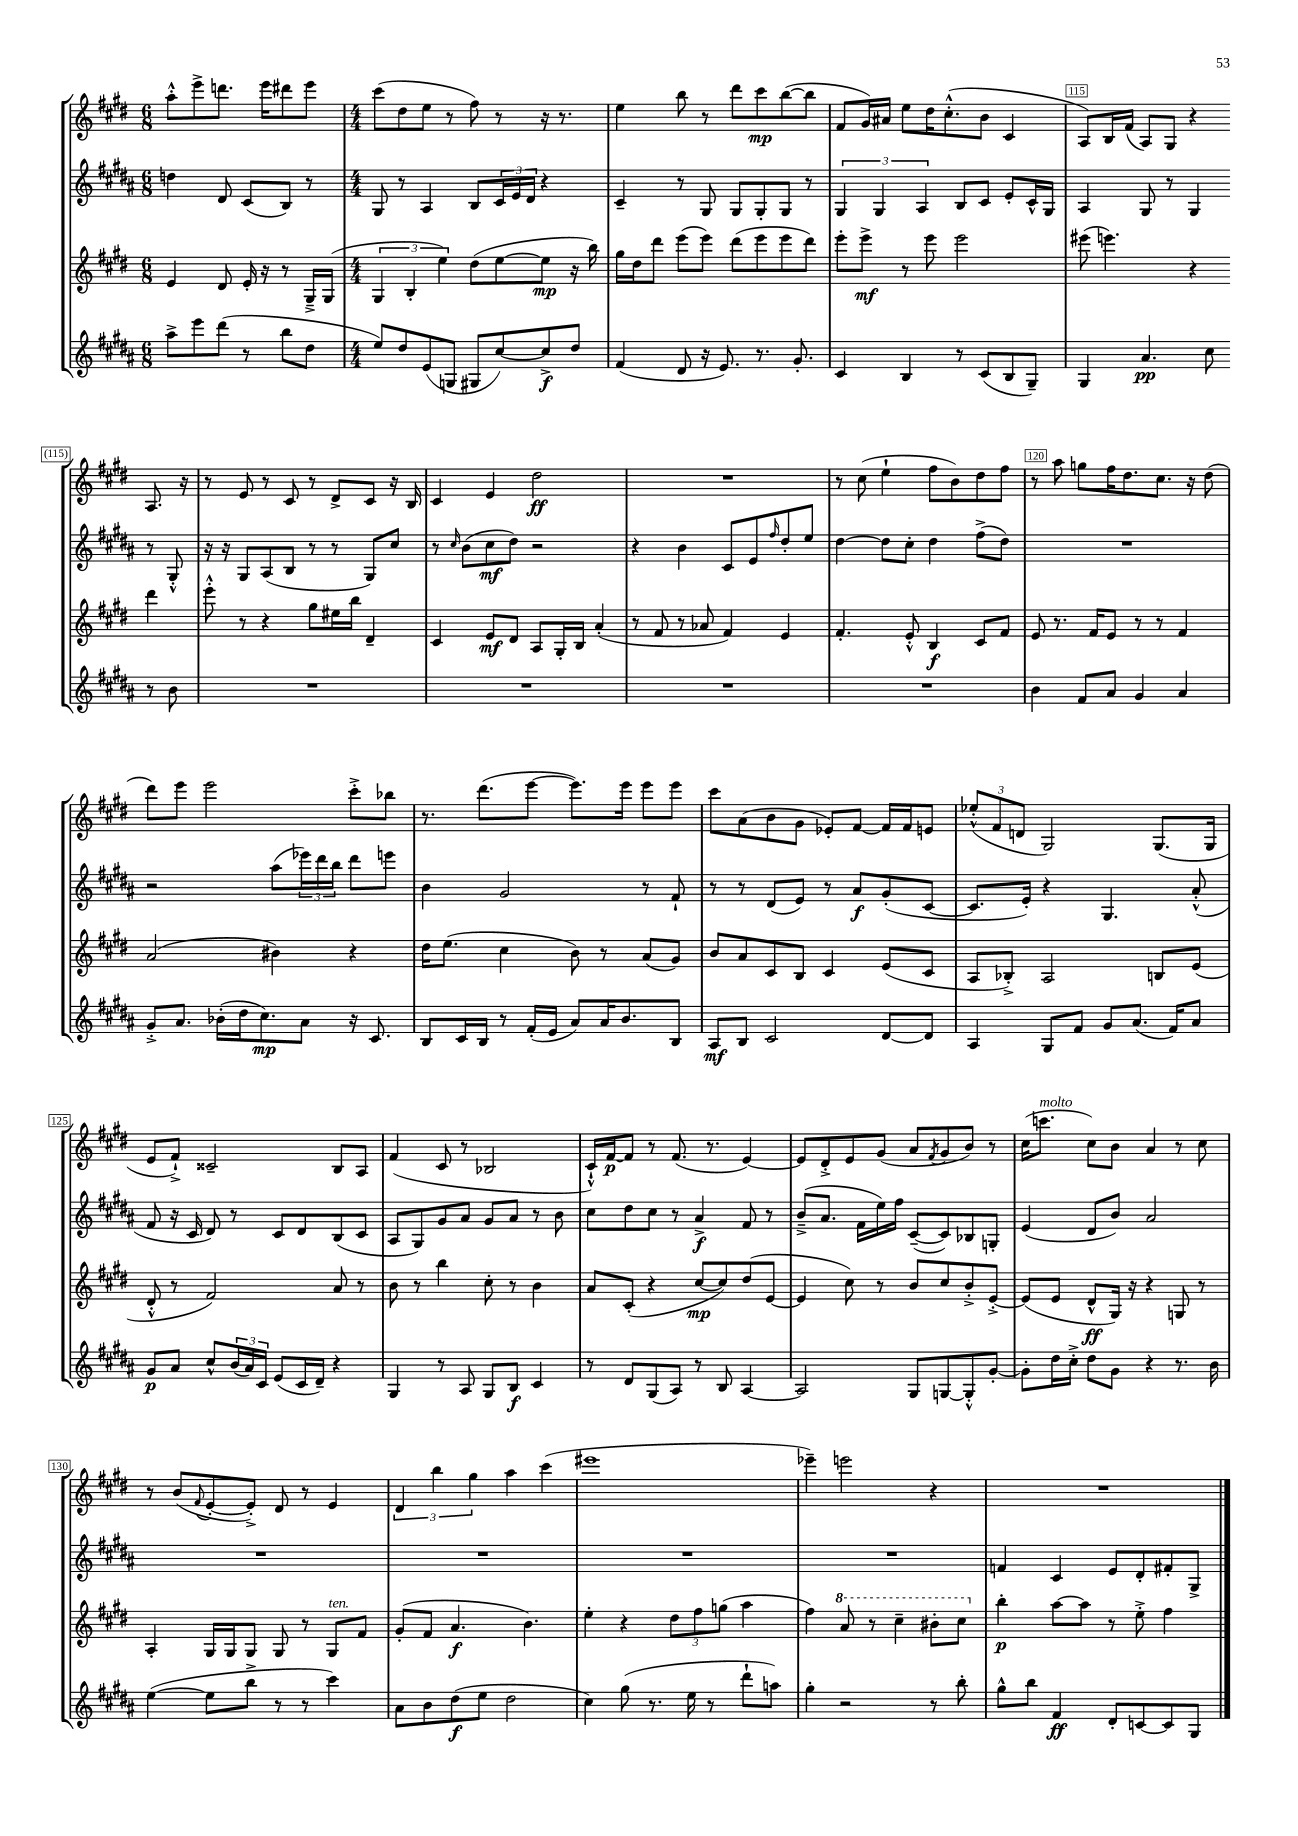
<<
\new StaffGroup <<
\new Staff = "s0" {
    \clef treble \key e \major \numericTimeSignature \time 6/8
    a''8-.-^ e'''8-> d'''8. e'''16 dis'''8 e'''8 |
    \numericTimeSignature \time 4/4 cis'''8( dis''8 e''8 r8 fis''8) r8 r16 r8. |
    e''4 b''8 r8 dis'''8 cis'''8\mp b''8~( b''8 |
    fis'8 gis'16) ais'16 e''8 dis''16 cis''8.-.-^( b'8 cis'4 |
    a8) b16 fis'16( a8) gis8 r4 a8. r16 |
    r8 e'8 r8 cis'8 r8 dis'8-> cis'8 r16 b16 |
    cis'4 e'4 dis''2\ff |
    R1 |
    r8 cis''8( e''4-! fis''8 b'8) dis''8 fis''8 |
    r8 a''8 g''8 fis''16 dis''8. cis''8. r16 dis''8( |
    dis'''8) e'''8 e'''2 cis'''8-.-> bes''8 |
    r8. dis'''8.( e'''8~ e'''8.) e'''16 e'''8 e'''8 |
    cis'''8 a'8( b'8 gis'8 ees'8-.) fis'8~ fis'16 fis'16 e'8 |
    \tuplet 3/2 { ees''8-.-^( fis'8 d'8 } gis2) gis8.( gis16 |
    e'8 fis'8-!->) cisis'2-- b8 a8 |
    fis'4( cis'8 r8 bes2 |
    cis'16-!-^) fis'16~\p fis'8 r8 fis'8.( r8. e'4~) |
    e'8 dis'8-.-> e'8 gis'8( a'8 \acciaccatura { fis'8 } gis'8 b'8) r8 |
    cis''16( c'''8.^\markup { \italic "molto" } cis''8) b'8 a'4 r8 cis''8 |
    r8 b'8( \appoggiatura { fis'8 } e'8~-. e'8-.->) dis'8 r8 e'4 |
    \tuplet 3/2 { dis'4 b''4 gis''4 } a''4 cis'''4( |
    eis'''1 |
    ees'''4--) e'''2 r4 |
    R1 \bar "|." |
}
\new Staff = "s1" {
    \clef treble \key b \major \numericTimeSignature \time 6/8
    d''4 dis'8 cis'8( b8) r8 |
    \numericTimeSignature \time 4/4 gis8 r8 ais4 b8 \tuplet 3/2 { cis'16 e'16 dis'16 } r4 |
    cis'4-- r8 gis8 gis8 gis8-. gis8 r8 |
    \tuplet 3/2 { gis4 gis4 ais4 } b8 cis'8 e'8-. cis'16-^ gis16 |
    ais4 gis8 r8 gis4 r8 gis8-.-^ |
    r16 r16 gis8 ais8( b8 r8 r8 gis8) cis''8 |
    r8 \grace { cis''16 } b'8( cis''8\mf dis''8) r2 |
    r4 b'4 cis'8 e'8 \grace { fis''16 } dis''8-. e''8 |
    dis''4~ dis''8 cis''8-. dis''4 fis''8->( dis''8) |
    R1 |
    r2 ais''8( \tuplet 3/2 { ees'''16) dis'''16 b''16 } dis'''8 e'''8 |
    b'4 gis'2 r8 fis'8-! |
    r8 r8 dis'8( e'8) r8 ais'8\f gis'8-.( cis'8~ |
    cis'8. e'16-.) r4 gis4. ais'8-.-^( |
    fis'8 r16 cis'16 dis'8) r8 cis'8 dis'8 b8( cis'8 |
    ais8 gis8) gis'8 ais'8 gis'8 ais'8 r8 b'8 |
    cis''8 dis''8 cis''8 r8 ais'4->\f fis'8 r8 |
    b'8--->( ais'8. fis'16 e''16) fis''16 cis'8~--( cis'8) bes8 g8-. |
    e'4( dis'8 b'8) ais'2 |
    R1 |
    R1 |
    R1 |
    R1 |
    f'4 cis'4 e'8 dis'8-. fis'8-. gis8-> \bar "|." |
}
\new Staff = "s2" {
    \clef treble \key e \major \numericTimeSignature \time 6/8
    e'4 dis'8 e'16-. r16 r8 gis16---> gis16( |
    \numericTimeSignature \time 4/4 \tuplet 3/2 { gis4 b4-. e''4) } dis''8( e''8~ e''8\mp r16 b''16) |
    gis''16 dis''16 dis'''8 e'''8( e'''8) dis'''8( e'''8 e'''8 dis'''8) |
    e'''8-. e'''8->\mf r8 e'''8 e'''2 |
    eis'''8( e'''4.) r4 dis'''4 |
    e'''8-.-^ r8 r4 gis''8 eis''16 b''16 dis'4-- |
    cis'4 e'8\mf dis'8 a8 gis16-. b16 a'4-.( |
    r8 fis'8 r8 aes'8 fis'4) e'4 |
    fis'4.-. e'8-.-^ b4\f cis'8 fis'8 |
    e'8 r8. fis'16 e'8 r8 r8 fis'4 |
    a'2( bis'4) r4 |
    dis''16 e''8.( cis''4 b'8) r8 a'8( gis'8) |
    b'8 a'8 cis'8 b8 cis'4 e'8( cis'8 |
    a8 bes8-.->) a2 b8 e'8( |
    dis'8-.-^ r8 fis'2) a'8 r8 |
    b'8 r8 b''4 cis''8-. r8 b'4 |
    a'8 cis'8-.( r4 cis''8~\mp cis''8) dis''8( e'8~ |
    e'4 cis''8) r8 b'8 cis''8 b'8-.-> e'8~-.-> |
    e'8( e'8 dis'8-^\ff gis16) r16 r4 g8 r8 |
    a4-. gis16 gis16 gis8 gis8 r8 gis8^\markup { \italic "ten." } fis'8 |
    gis'8-.( fis'8 a'4.\f b'4.) |
    e''4-. r4 \tuplet 3/2 { dis''8 fis''8 g''8( } a''4 |
    fis''4) \ottava #1 a''8 r8 cis'''4-- bis''8-. cis'''8 \ottava #0 |
    b''4-.\p a''8~ a''8 r8 e''8-.-> fis''4 \bar "|." |
}
\new Staff = "s3" {
    \clef treble \key b \major \numericTimeSignature \time 6/8
    ais''8-> e'''8 dis'''8( r8 b''8 dis''8 |
    \numericTimeSignature \time 4/4 e''8) dis''8 e'8( g8 gis8 cis''8~) cis''8->\f dis''8 |
    fis'4( dis'8 r16 e'8.) r8. gis'8.-. |
    cis'4 b4 r8 cis'8( b8 gis8--) |
    gis4 ais'4.\pp cis''8 r8 b'8 |
    R1 |
    R1 |
    R1 |
    R1 |
    b'4 fis'8 ais'8 gis'4 ais'4 |
    gis'8-.-> ais'8. bes'16-.( dis''16 cis''8.\mp) ais'8 r16 cis'8. |
    b8 cis'16 b16 r8 fis'16-.( e'16 ais'8) ais'16 b'8. b8 |
    ais8\mf b8 cis'2 dis'8~ dis'8 |
    ais4 gis8 fis'8 gis'8 ais'8.( fis'16) ais'8 |
    gis'8\p ais'8 cis''8-^ \tuplet 3/2 { b'16( ais'16) cis'16 } e'8( cis'16 dis'16--) r4 |
    gis4 r8 ais8 gis8 b8\f cis'4 |
    r8 dis'8 gis8( ais8) r8 b8 ais4~ |
    ais2 gis8 g8~ g8-.-^ gis'8~-. |
    gis'8-. dis''16 cis''16-.-> dis''8 gis'8 r4 r8. b'16 |
    e''4~( e''8 b''8-> r8 r8 cis'''4) |
    ais'8 b'8 dis''8\f( e''8 dis''2 |
    cis''4) gis''8( r8. e''16 r8 dis'''8-! a''8) |
    gis''4-. r2 r8 b''8-. |
    gis''8-^ b''8 fis'4\ff dis'8-. c'8~ c'8 gis8 \bar "|." |
}
>>
>>
\layout { \context { \Score currentBarNumber = #111 \override BarNumber.break-visibility = ##(#f #t #t) barNumberVisibility = #(every-nth-bar-number-visible 5) \override BarNumber.stencil = #(make-stencil-boxer 0.1 0.3 ly:text-interface::print) } }
